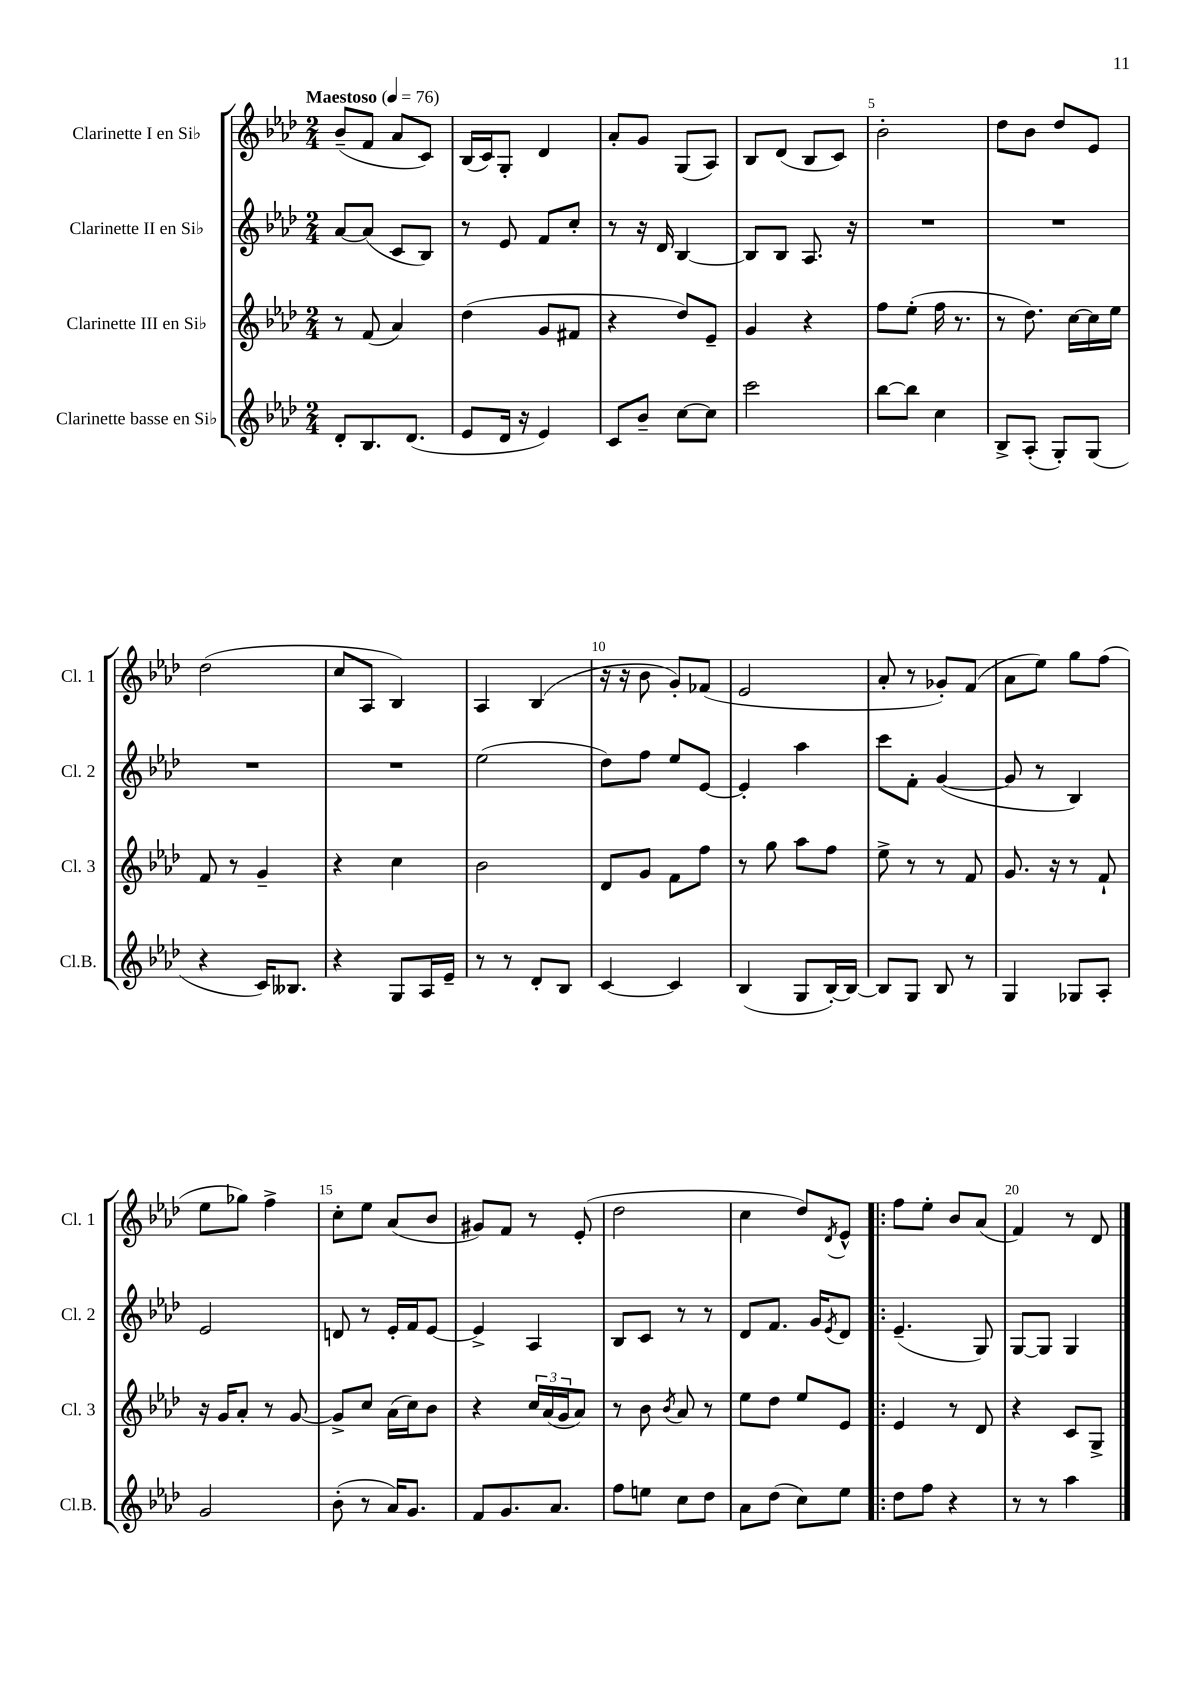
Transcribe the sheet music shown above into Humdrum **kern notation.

**kern	**kern	**kern	**kern
*staff4	*staff3	*staff2	*staff1
*clefG2	*clefG2	*clefG2	*clefG2
*k[b-e-a-d-]	*k[b-e-a-d-]	*k[b-e-a-d-]	*k[b-e-a-d-]
*M2/4	*M2/4	*M2/4	*M2/4
*MM76	*MM76	*MM76	*MM76
8d-'	8r	[8a-	(8b-~
8.B-	(8f	(8a-]	8f
.	4a-)	8c	8a-
(8.d-	.	.	.
.	.	8B-)	8c)
=	=	=	=
8e-	(4dd-	8r	(16B-
.	.	.	16c)
16d-	.	8e-	8G'
16r	.	.	.
4e-)	8g	8f	4d-
.	8f#	8cc'	.
=	=	=	=
8c	4r	8r	8a-'
8b-~	.	16r	8g
.	.	16d-	.
[8cc	8dd-)	[4B-	(8G
8cc]	8e-~	.	8A-)
=	=	=	=
2ccc	4g	8B-]	8B-
.	.	8B-	(8d-
.	4r	8.A-	8B-
.	.	.	8c)
.	.	16r	.
=	=	=	=
[8bb-	8ff	2r	2b-'
8bb-]	(8ee-'	.	.
4cc	16ff	.	.
.	8.r	.	.
=	=	=	=
8B-^	8r	2r	8dd-
(8A-'	8.dd-)	.	8b-
8G')	.	.	8dd-
.	[16cc	.	.
(8G	16cc]	.	8e-
.	16ee-	.	.
=	=	=	=
4r	8f	2r	(2dd-
.	8r	.	.
16c)	4g~	.	.
8.B--	.	.	.
=	=	=	=
4r	4r	2r	8cc
.	.	.	8A-
8G	4cc	.	4B-)
16A-	.	.	.
16e-~	.	.	.
=	=	=	=
8r	2b-	(2ee-	4A-
8r	.	.	.
8d-'	.	.	(4B-
8B-	.	.	.
=	=	=	=
[4c	8d-	8dd-)	16r
.	.	.	16r
.	8g	8ff	8b-
4c]	8f	8ee-	8g')
.	8ff	[8e-	(8f-
=	=	=	=
(4B-	8r	4e-']	2e-
.	8gg	.	.
8G	8aa-	4aa-	.
[16B-')	8ff	.	.
16B-_	.	.	.
=	=	=	=
8B-]	8ee-^	8ccc	8a-'
8G	8r	8f'	8r
8B-	8r	([4g	8g-')
8r	8f	.	(8f
=	=	=	=
4G	8.g	8g]	8a-
.	.	8r	8ee-)
.	16r	.	.
8G-	8r	4B-)	8gg
8A-'	8f`	.	(8ff
=	=	=	=
2g	16r	2e-	8ee-
.	16g	.	.
.	8a-'	.	8gg-)
.	8r	.	4ff^
.	[8g	.	.
=	=	=	=
(8b-'	8g^]	8d	8cc'
8r	8cc	8r	8ee-
16a-)	(16a-	16e-'	(8a-
8.g	16cc)	16f	.
.	8b-	[8e-	8b-
=	=	=	=
8f	4r	4e-^]	8g#)
8.g	.	.	8f
.	24cc	4A-	8r
.	(24a-	.	.
8.a-	.	.	.
.	24g	.	.
.	8a-)	.	(8e-'
=	=	=	=
8ff	8r	8B-	2dd-
8ee	8b-	8c	.
.	8qb-	.	.
8cc	8a-	8r	.
8dd-	8r	8r	.
=	=	=	=
8a-	8ee-	8d-	4cc
(8dd-	8dd-	8.f	.
8cc)	8ee-	.	8dd-)
.	.	16g	.
.	.	8qe-	8qd-
8ee-	8e-	8d-	8e-^^
=!|:	=!|:	=!|:	=!|:
8dd-	4e-	(4.e-~	8ff
8ff	.	.	8ee-'
4r	8r	.	8b-
.	8d-	8G)	(8a-
=	=	=	=
8r	4r	[8G	4f)
8r	.	8G]	.
4aa-	8c	4G	8r
.	8G^	.	8d-
==	==	==	==
*-	*-	*-	*-
